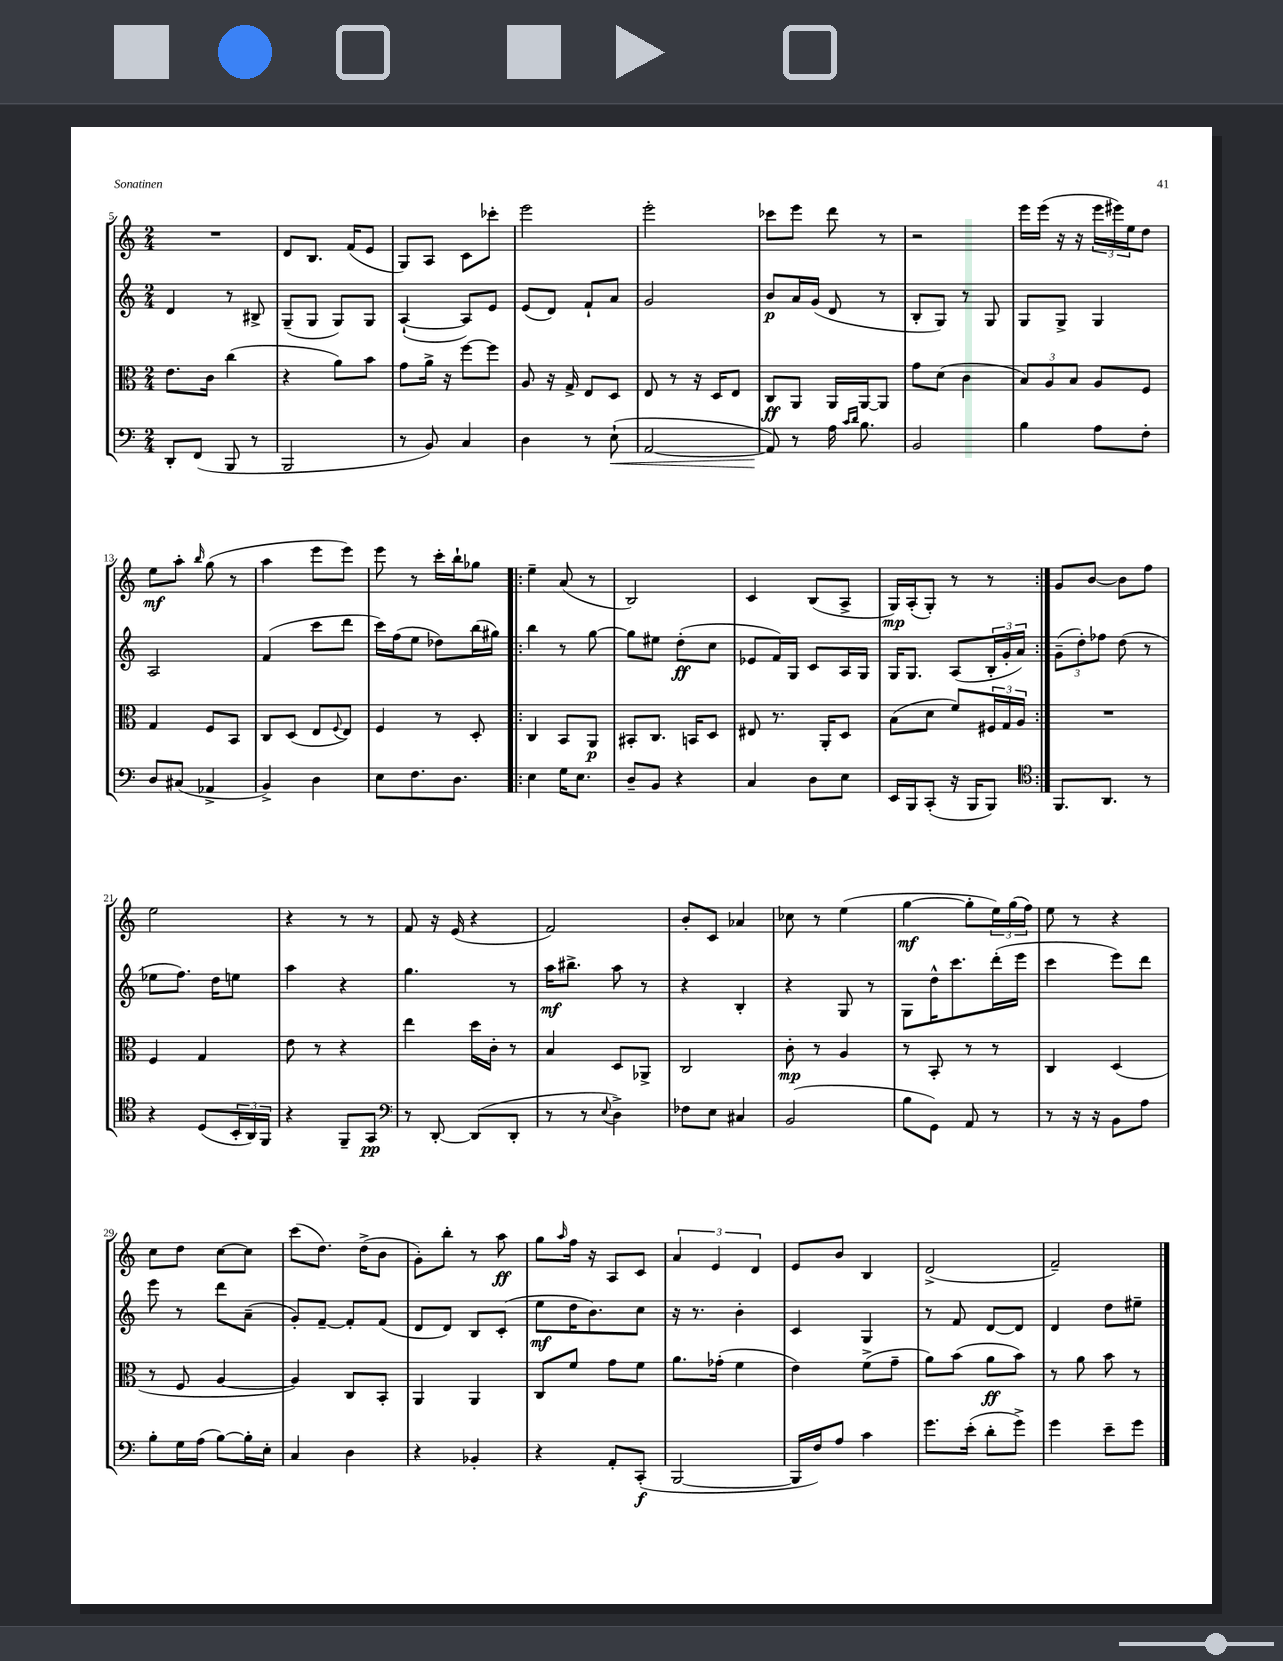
<<
\new StaffGroup <<
\new Staff = "s0" {
    \clef treble \key c \major \numericTimeSignature \time 2/4
    R2 |
    d'8 b8. f'16( e'8 |
    g8) a8 c'8 ces'''8-. |
    e'''2 |
    e'''2-. |
    ces'''8 e'''8 d'''8 r8 |
    r2 |
    e'''16 e'''16( r16 r16 \tuplet 3/2 { e'''16 eis'''16) e''16 } d''8 |
    e''8\mf a''8-. \grace { b''16 } g''8( r8 |
    a''4 e'''8 e'''8) |
    e'''8 r8 c'''16-. b''16-! ges''8 |
    \repeat volta 2 { e''4-- a'8( r8 |
    b2) |
    c'4 b8( a8-> |
    g16\mp) a16-.( g8-.) r8 r8 | }
    g'8 b'8~ b'8 f''8 |
    e''2 |
    r4 r8 r8 |
    f'8 r16 e'16( r4 |
    f'2) |
    b'8-. c'8 aes'4 |
    ces''8 r8 e''4( |
    g''4~\mf g''8-. \tuplet 3/2 { e''16) g''16( f''16) } |
    e''8 r8 r4 |
    c''8 d''8 c''8~ c''8 |
    c'''8( d''8.) d''16->( b'8 |
    g'8-.) b''8-. r8 a''8\ff |
    g''8 \grace { a''16 } f''16 r16 a8 c'8 |
    \tuplet 3/2 { a'4 e'4 d'4 } |
    e'8 b'8 b4 |
    d'2->( |
    f'2--) \bar "|." |
}
\new Staff = "s1" {
    \clef treble \key c \major \numericTimeSignature \time 2/4
    d'4 r8 bis8-> |
    g8--( g8 g8) g8 |
    a4~-!( a8) e'8 |
    e'8( d'8) f'8-! a'8 |
    g'2 |
    b'8\p a'16 g'16( d'8 r8 |
    b8-. g8) r8 g8 |
    g8 g8-> g4 |
    a2 |
    f'4( c'''8 d'''8 |
    c'''16) f''16( e''8 des''8) b''16( gis''16) |
    \repeat volta 2 { b''4 r8 g''8~ |
    g''8 eis''8 d''8-.\ff( c''8 |
    ees'8 f'16) g16 c'8 a16 g16 |
    g16 g8. a8( \tuplet 3/2 { b16-. g'16-. a'16) } | }
    \tuplet 3/2 { g'8--( d''8-.) fes''8 } d''8( r8 |
    ees''8 f''8.) d''16 e''8 |
    a''4 r4 |
    g''4. r8 |
    a''16\mf bis''8.-> a''8 r8 |
    r4 b4-. |
    r4 g8 r8 |
    g8 d''16-^ c'''8. d'''16-.( e'''16 |
    c'''4 e'''8) d'''8 |
    e'''8 r8 d'''8 a'8--( |
    g'8-.) f'8~-- f'8-. f'8( |
    d'8 d'8) b8 c'8-.( |
    e''8\mf d''16 b'8.) c''8 |
    r16 r8. b'4-. |
    c'4 g4 |
    r8 f'8 d'8~ d'8 |
    d'4 d''8 eis''8-- \bar "|." |
}
\new Staff = "s2" {
    \clef alto \key c \major \numericTimeSignature \time 2/4
    e'8. c'16 c''4( |
    r4 a'8) b'8 |
    g'8 a'16-> r16 f''8~ f''8 |
    a8 r16 g16-> e8 d8 |
    e8 r8 r16 d16 e8 |
    c8\ff a,8 a,16 a,16~ a,8 |
    g'8 d'8( c'4 |
    \tuplet 3/2 { b8) a8 b8 } a8 f8 |
    g4 f8 b,8 |
    c8 d8( e8 \appoggiatura { f8 } e8) |
    f4 r8 d8-. |
    \repeat volta 2 { c4 b,8 a,8\p |
    bis,8-. c8. b,16 d8 |
    eis8 r8. a,16-. d8 |
    b8( d'8 f'8) \tuplet 3/2 { fis16 g16 a16 } | }
    R2 |
    f4 g4 |
    e'8 r8 r4 |
    e''4 d''16 c'16-. r8 |
    b4 d8 aes,8-> |
    c2 |
    c'8-.\mp r8 a4 |
    r8 b,8-. r8 r8 |
    c4 d4( |
    r8 f8 a4~ |
    a4) c8 b,8-. |
    a,4 a,4 |
    c8 f'8 g'8 f'8 |
    a'8. ges'16-.( f'4 |
    e'4) f'8->( g'8-- |
    a'8) b'8( a'8\ff b'8) |
    r8 a'8 b'8 r8 \bar "|." |
}
\new Staff = "s3" {
    \clef bass \key c \major \numericTimeSignature \time 2/4
    d,8-. f,8( b,,8 r8 |
    b,,2 |
    r8 b,8) c4 |
    d4 r8 e8-!\<( |
    a,2~ |
    a,8\!) r8 a16 \grace { c'16 d'16 } b8. |
    b,2 |
    b4 a8 f8-. |
    d8 cis8( aes,4-> |
    b,4->) d4 |
    e8 f8. d8. |
    \repeat volta 2 { e4 g16 e8. |
    d8-- b,8 r4 |
    c4 d8 e8 |
    e,16 b,,16 c,8-.( r16 b,,16 b,,8) | }
    \clef tenor f,8. a,8. r8 |
    r4 d8( \tuplet 3/2 { b,16-. a,16) f,16 } |
    r4 f,8-- g,8\pp |
    \clef bass r8 d,8~-. d,8( d,8-. |
    r8 r8 \appoggiatura { e8 } d4->) |
    fes8 e8 cis4 |
    b,2( |
    b8 g,8) a,8 r8 |
    r8 r16 r16 b,8 a8 |
    b8-. g16 a16( b8~) b16-. e16-. |
    c4 d4 |
    r4 bes,4-. |
    r4 a,8-. c,8-.\f( |
    b,,2~ |
    b,,16 f16) a8 c'4 |
    g'8. e'16-.( d'8-. g'8->) |
    g'4 e'8-- g'8 \bar "|." |
}
>>
>>
\layout { \context { \Score currentBarNumber = #5 } }
